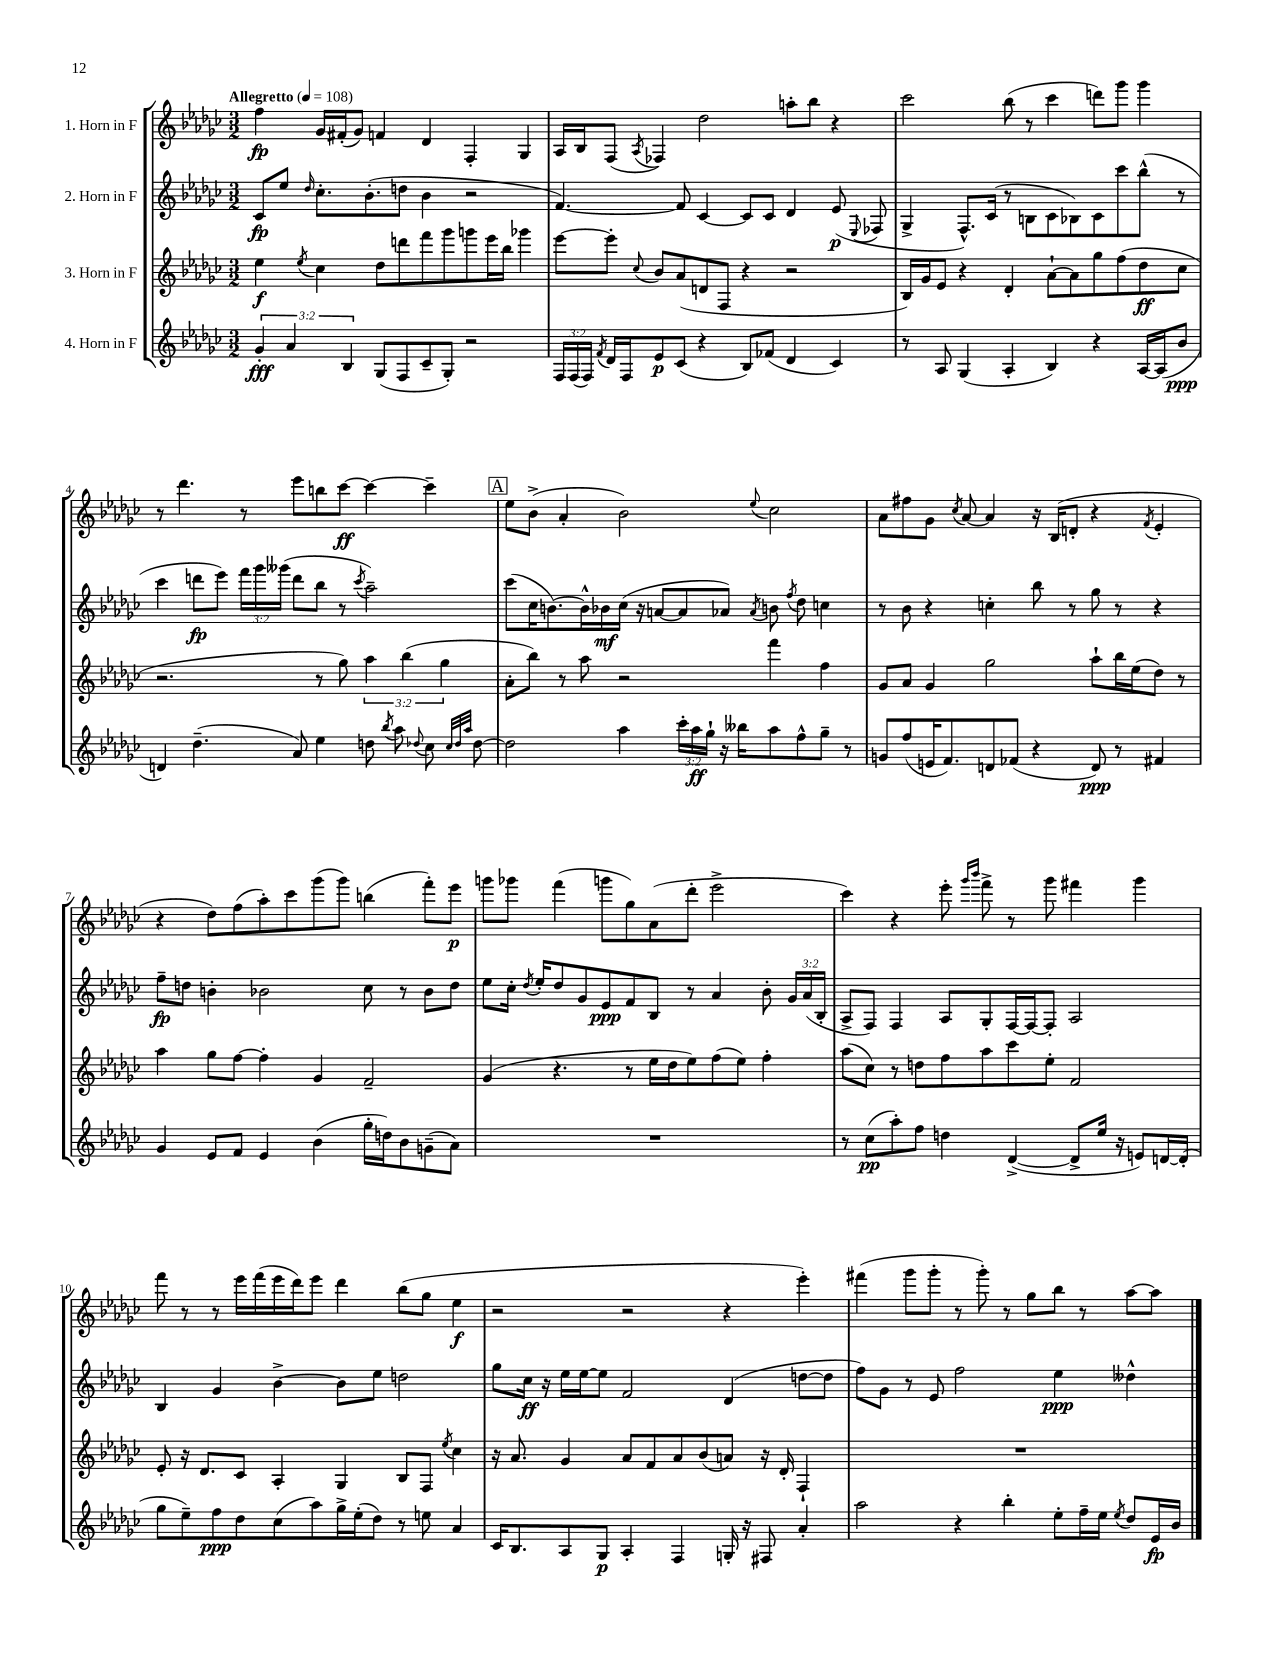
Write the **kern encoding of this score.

**kern	**kern	**kern	**kern
*staff4	*staff3	*staff2	*staff1
*clefG2	*clefG2	*clefG2	*clefG2
*k[b-e-a-d-g-c-]	*k[b-e-a-d-g-c-]	*k[b-e-a-d-g-c-]	*k[b-e-a-d-g-c-]
*M3/2	*M3/2	*M3/2	*M3/2
*MM108	*MM108	*MM108	*MM108
6g-'	4ee-	8c-	4ff
.	.	8ee-	.
6a-	.	.	.
.	8qee-	16qqdd-	.
.	4cc-	8.cc-'	16g-
.	.	.	(16f#'
6B-	.	.	.
.	.	.	8g-)
.	.	(8.b-'	.
(8G-	8dd-	.	4f
8F	8ddd	8dd	.
8c-~	8fff	4b-	4d-
8G-')	8ggg-	.	.
2r	8ggg	2r	4F'
.	16eee-	.	.
.	16bb-	.	.
.	4ggg-	.	4G-
=	=	=	=
24F	[8eee-	[4.f)	16A-
(24F	.	.	.
.	.	.	16B-
24F)	.	.	.
8qf	.	.	.
16d-	8eee-']	.	(8F
16F	.	.	.
.	8qqcc-	.	8qA-
8e-	8b-	.	4F-)
(8c-	(8a-	8f]	.
4r	8d	[4c-	2dd-
.	8F	.	.
8B-)	4r	8c-]	.
(8f-	.	8c-	.
4d-	2r	4d-	8aa'
.	.	.	8bb-
4c-)	.	(8e-	4r
.	.	8qqE-	.
.	.	8F-	.
=	=	=	=
8r	16B-)	4G-^	2ccc-
.	16g-	.	.
8A-	8e-	.	.
(4G-	4r	8.F^^)	.
.	.	(16c-	.
4A-'	4d-'	8r	(8bb-
.	.	8B	8r
4B-)	[8a-`	8c-	4ccc-
.	8a-]	8B-)	.
4r	8gg-	8c-	8ddd)
.	(8ff	8ccc-	8ggg-
[16A-	8dd-	(8bb-^^	4ggg-
(16A-]	.	.	.
8b-	8cc-	8r	.
=	=	=	=
4d)	2.r	4ccc-	8r
.	.	.	4.ddd-
(4.dd-~	.	8ddd	.
.	.	8eee-)	.
.	.	24fff	8r
.	.	24ggg-	.
.	.	(24ggg--	.
8a-)	.	8ddd	8eee-
4ee-	8r	8bb-	8bb
.	8gg-)	8r	[8ccc-
.	.	8qccc-	.
8dd	6aa-	2aa-~)	4ccc-_
8qbb-	.	.	.
8aa-	.	.	.
.	(6bb-	.	.
8qqdd-	.	.	.
8cc-	.	.	4ccc-~]
.	6gg-	.	.
32qqcc-	.	.	.
32qqdd-	.	.	.
32qqaa-	.	.	.
[8dd-	.	.	.
=	=	=	=
2dd-]	8a-'	(8ccc-	8ee-
.	8bb-)	16cc-	(8b-^
.	.	[8.b)	.
.	8r	.	4a-'
.	8aa-	16b^^]	.
.	.	16b-	.
4aa-	2r	(16cc-	2b-)
.	.	16r	.
.	.	[8a	.
24ccc-'	.	8a]	.
24aa-	.	.	.
24gg-`	.	.	.
16r	.	8a-)	.
16bb--	.	.	.
.	.	8qa-	8qqee-
8aa-	4fff	8b	2cc-
.	.	8qff	.
8ff^^	.	8dd-	.
8gg-~	4ff	4cc	.
8r	.	.	.
=	=	=	=
8g	8g-	8r	8a-
(8ff	8a-	8b-	8ff#
16e	4g-	4r	8g-
8.f)	.	.	.
.	.	.	8qcc-
.	.	.	[8a-
8d	2gg-	4cc'	4a-]
(8f-	.	.	.
4r	.	8bb-	16r
.	.	.	(16B-
.	.	8r	8d'
8d)	8aa-`	8gg-	4r
8r	16bb-	8r	.
.	(16ee-	.	.
.	.	.	8qf
4f#	8dd-)	4r	4e-'
.	8r	.	.
=	=	=	=
4g-	4aa-	8ff~	4r
.	.	8dd	.
8e-	8gg-	4b'	8dd-)
8f	[8ff	.	(8ff
4e-	4ff']	2b-	8aa-')
.	.	.	8ccc-
(4b-	4g-	.	(8ggg-
.	.	.	8ggg-)
16gg-'	2f~	8cc-	(4bb
16dd)	.	.	.
8b-	.	8r	.
(8g~	.	8b-	8fff')
8a-)	.	8dd	8eee-
=	=	=	=
1.r	(4g-	8ee-	8ggg
.	.	16cc-'	8ggg-
.	.	8qdd-	.
.	.	16ee-'	.
.	4.r	8dd-	(4fff
.	.	8g-	.
.	.	8e-	8ggg
.	8r	8f	8gg-)
.	16ee-	8B-	(8a-
.	16dd-	.	.
.	8ee-)	8r	8ddd-'
.	(8ff	4a-	2eee-^
.	8ee-)	.	.
.	4ff'	8b-'	.
.	.	24g-	.
.	.	(24a-	.
.	.	24B-'	.
=	=	=	=
8r	(8aa-	8A-^	4ccc-)
(8cc-	8cc-)	8F)	.
8aa-')	8r	4F	4r
8ff	8dd	.	.
4dd	8ff	8A-	8eee-'
.	.	.	16qqggg-
.	.	.	16qqbbb-
.	8aa-	8G-'	8fff^
([4d-^	8ccc-	[16F	8r
.	.	16F_	.
.	8ee-'	8F']	8ggg-
8d-^]	2f	2A-	4fff#
16ee-	.	.	.
16r	.	.	.
8e)	.	.	4ggg-
[16d	.	.	.
(16d']	.	.	.
=	=	=	=
8gg-	8e-'	4B-	8fff
8ee-~)	16r	.	8r
.	8.d-	.	.
8ff	.	4g-	8r
8dd-	8c-	.	16eee-
.	.	.	(16fff
(8cc-	4A-'	[4b-^	16eee-
.	.	.	16ddd-)
8aa-)	.	.	8eee-
16gg-^	4G-	8b-]	4ddd-
(16ee-'	.	.	.
8dd-)	.	8ee-	.
8r	8B-	2dd	(8bb-
8ee	8F	.	8gg-
.	8qee-	.	.
4a-	4cc-	.	4ee-
=	=	=	=
16c-	16r	8gg-	2r
8.B-	8.a-	.	.
.	.	16cc-	.
.	.	16r	.
8A-	4g-	16ee-	.
.	.	[16ee-	.
8G-	.	8ee-]	.
4A-'	8a-	2f	2r
.	8f	.	.
4F	8a-	.	.
.	(8b-	.	.
16G'	8a)	(4d-	4r
16r	.	.	.
8F#	16r	.	.
.	16d-'	.	.
4a-'	4F`	[8dd	4eee-')
.	.	8dd]	.
=	=	=	=
2aa-	1.r	8ff)	(4fff#
.	.	8g-	.
.	.	8r	8ggg-
.	.	8e-	8ggg-'
4r	.	2ff	8r
.	.	.	8ggg-')
4bb-'	.	.	8r
.	.	.	8gg-
8ee-'	.	4ee-	8bb-
16ff~	.	.	8r
16ee-	.	.	.
8qee-	.	.	.
8dd-	.	4dd--^^	[8aa-
16e-	.	.	8aa-]
16b-	.	.	.
==	==	==	==
*-	*-	*-	*-
